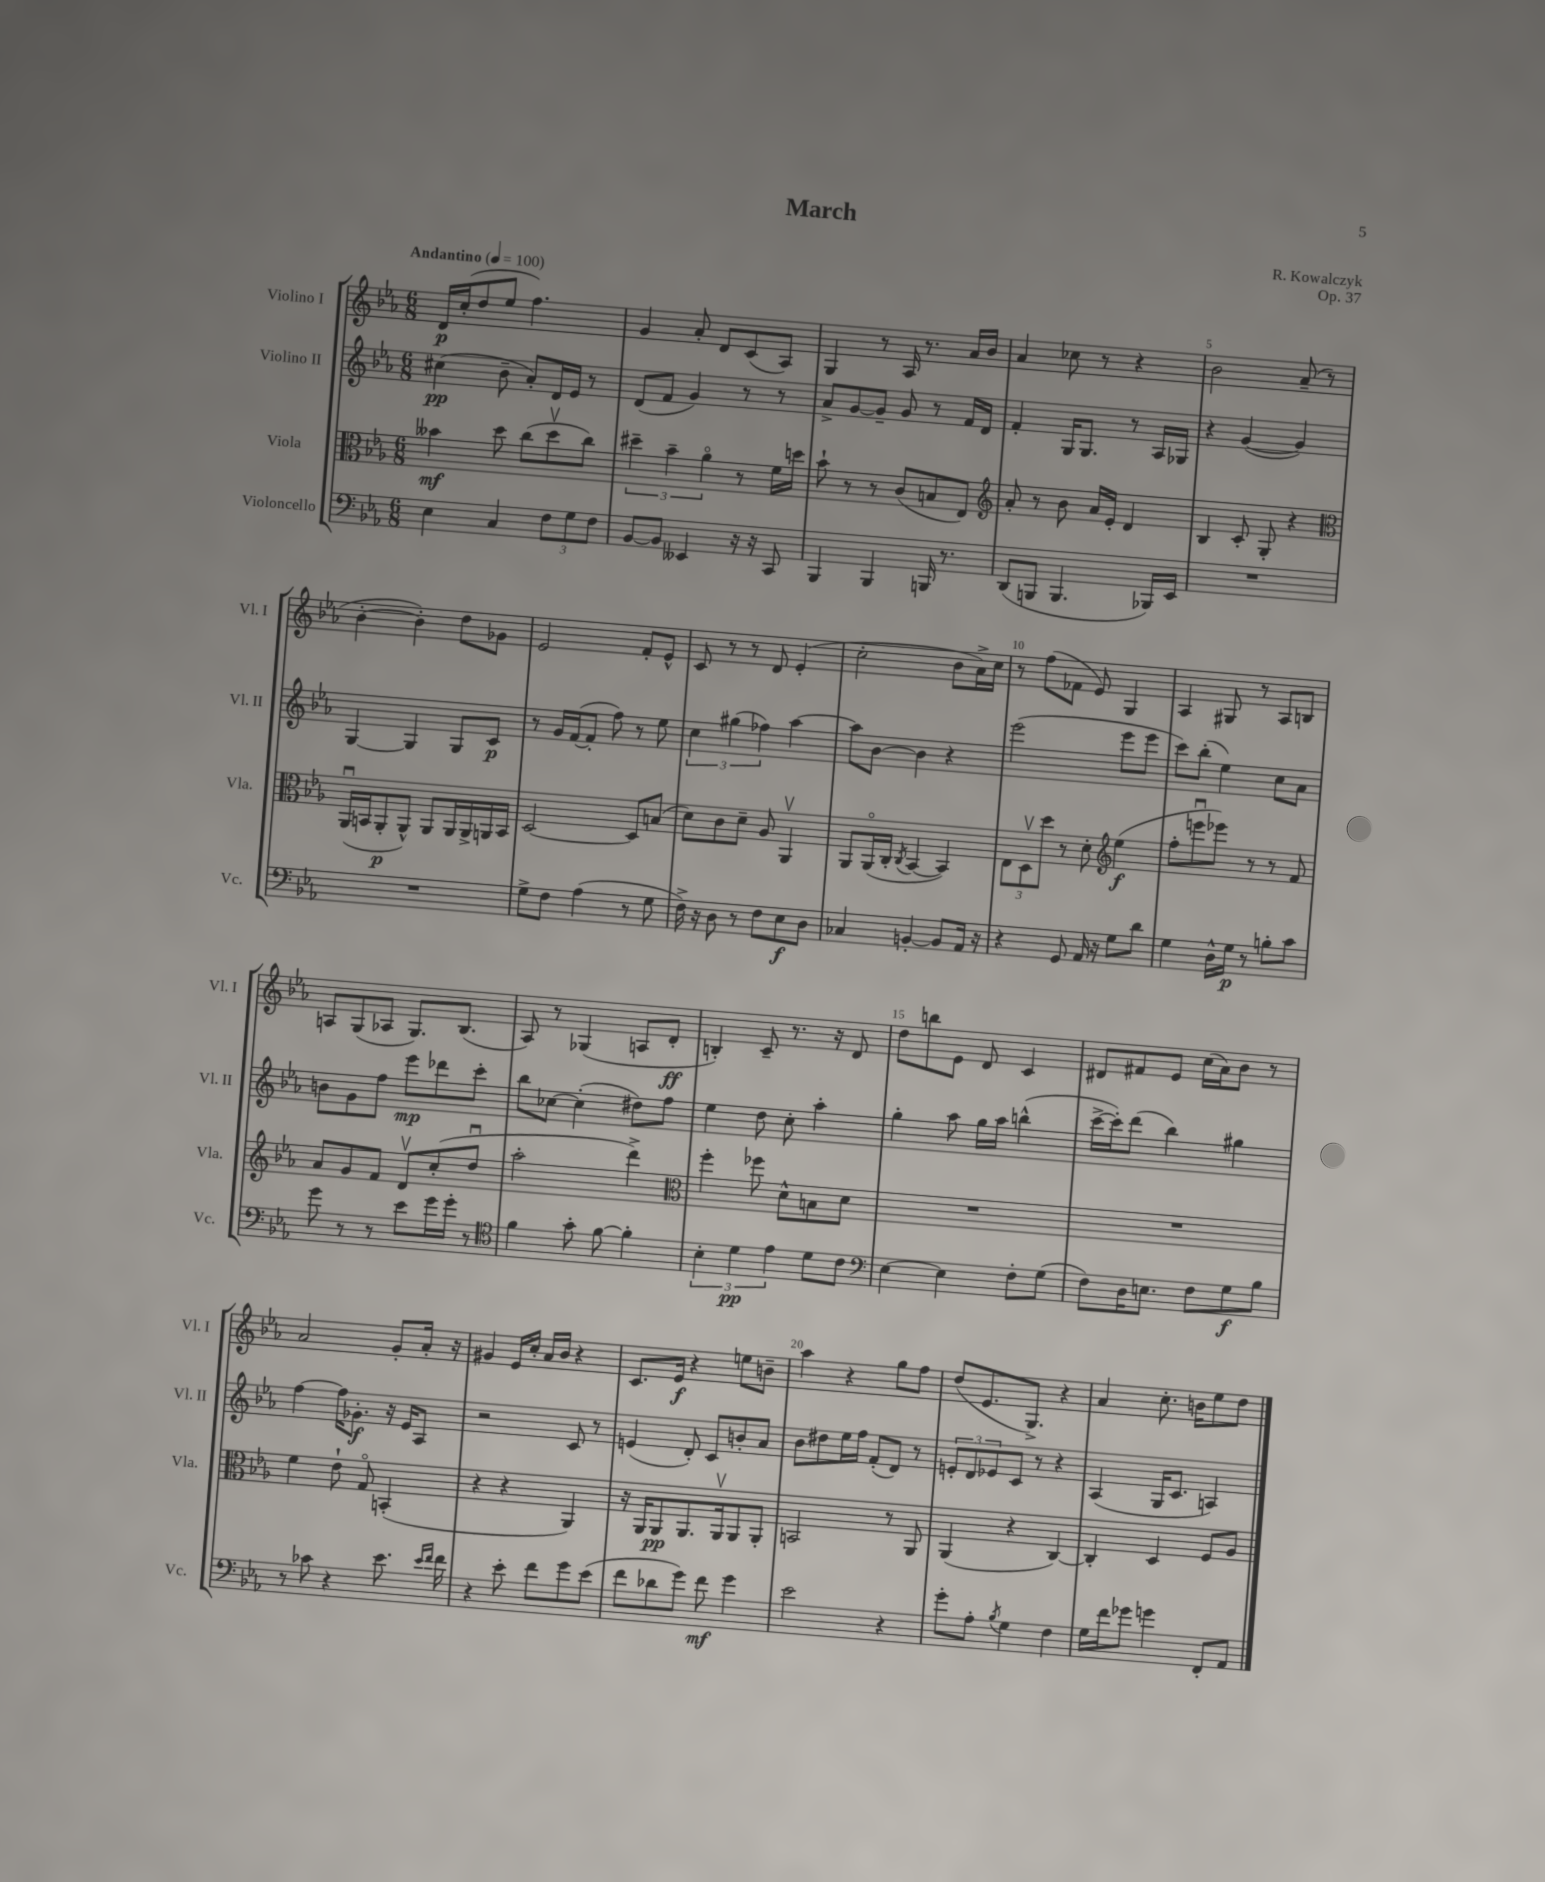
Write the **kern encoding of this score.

**kern	**kern	**kern	**kern
*staff4	*staff3	*staff2	*staff1
*clefF4	*clefC3	*clefG2	*clefG2
*k[b-e-a-]	*k[b-e-a-]	*k[b-e-a-]	*k[b-e-a-]
*M6/8	*M6/8	*M6/8	*M6/8
*MM100	*MM100	*MM100	*MM100
4E-	4b--	(4cc#	16d
.	.	.	(16cc'
.	.	.	8dd
4C	8dd	8b-~	8ee-
.	(8cc	8a-')	4.ff)
12F	8ddv	16d	.
.	.	16e-	.
12G	.	.	.
.	8cc)	8r	.
12F	.	.	.
=	=	=	=
[8BB-	6dd#~	(8d	4g
8BB-]	.	8f	.
.	6b-~	.	.
4EE--	.	4g)	8a-'
.	6a-o	.	.
.	.	.	8d
16r	8r	8r	(8c
16r	.	.	.
8CC	16f	8r	8A-)
.	16dd	.	.
=	=	=	=
4BBB-	8b-`	8a-^	4G
.	8r	[8g	.
4BBB-	8r	8g~]	8r
.	(8c	8g	16A-
.	.	.	8.r
16BBB	8B	8r	.
8.r	.	.	.
.	8E-)	16f	16a-
.	.	16d	16b-
=	=	=	=
*	*clefG2	*	*
(8DD	8a-'	4f'	4a-
8BBB	8r	.	.
4.BBB	8b-	16G	8cc-
.	.	8.G	.
.	16a-	.	8r
.	16e-'	.	.
.	4d	8r	4r
16BBB-)	.	16A-	.
16EE-	.	16G-	.
=	=	=	=
2.r	4B-	4r	2b-
.	8c'	([4g	.
.	8G'	.	.
.	4r	4g])	(8a-~
.	.	.	8r
=	=	=	=
*	*clefC3	*	*
2.r	(16AA-u	[4G	[4b-'
.	16BB	.	.
.	8AA-'	.	.
.	8AA-^^)	4G]	4b-'])
.	8AA-	.	.
.	16AA-	8G	8dd
.	16AA-^	.	.
.	16AA	8c	8g-
.	16BB	.	.
=	=	=	=
8G^	[2D	8r	2e-
8F	.	16g	.
.	.	([16f	.
(4A-	.	8f']	.
.	.	8ff)	.
8r	8D]	8r	8f'
8G	(8B	8ee-	8e-^^
=	=	=	=
16F^)	8d)	6cc	8c
16r	.	.	.
8D	8c	.	8r
.	.	(6gg#	.
8r	8d~	.	8r
.	.	6ff-)	.
8F	8A-	.	8d
8E-	4AA-v	[4aa-	(4e-'
8D	.	.	.
=	=	=	=
4C-	8AA-	8aa-]	2cc'
.	(16AA-o	[8b-	.
.	16C'	.	.
.	8qC	.	.
[4BB'	[4BB-	4b-]	.
8BB]	4BB-])	4r	8b-
16AA-	.	.	16a-^)
16r	.	.	16cc
=	=	=	=
4r	12E-	(2eee-	8r
.	12Dv	.	.
.	.	.	(8ff
.	12dd	.	.
8GG	8r	.	8f-
16AA-	8d'	.	8e-)
16r	.	.	.
*	*clefG2	*	*
8G	(4ee-	8eee-	4G
8d	.	8eee-	.
=	=	=	=
4G	8ff'	8ccc)	4A-
.	8eeeu	(8bb-'	.
16D^^	8eee-)	4ee-)	8G#
16G	.	.	.
8r	8r	.	8r
8B'	8r	8cc	8A-
8c	8f	8a-	8B
=	=	=	=
8g	8a-	8b	8A
8r	8g	8g	(8G
8r	8f	8ff	8A-
8e-	8dv	8eee-	8.G)
16g	(8cc'	8ddd-	.
16g'	.	.	(8.B-
8r	8ddu	8ccc'	.
=	=	=	=
*clefC4	*	*	*
4f	2aa-'	8bb-	8A-)
.	.	[8cc-	8r
8g'	.	(4cc-']	(4G-
[8f	.	.	.
4f']	4ddd^)	8dd#)	8A
.	.	8ff	8d'
=	=	=	=
*	*clefC3	*	*
6B-'	4ff'	4ee-	4B')
6d	.	.	.
.	8ff-	8dd	8c~
6e-	.	.	.
.	8d^^	8cc'	8.r
8d	8B	4aa-'	.
.	.	.	16r
8c	8d	.	8d
=	=	=	=
*clefF4	*	*	*
[4E-	2.r	4gg'	8dd
.	.	.	8bb
4E-]	.	8aa-	8e-
.	.	16gg	8d
.	.	16aa-	.
8F'	.	(4bb^^	4c
(8G	.	.	.
=	=	=	=
8F)	2.r	[16ccc^	8d#
.	.	16ccc'])	.
16D	.	(8ddd	8f#
8.E	.	.	.
.	.	4bb-)	8e-
8F	.	.	(16cc
.	.	.	16a-)
8G	.	4gg#	8b-
8B-	.	.	8r
=	=	=	=
8r	4f	[4ff	2a-
8c-	.	.	.
4r	8e-`	16ff]	.
.	.	8.g-'	.
.	8Go	.	.
8.e-	(4BB'	16r	8g'
.	.	16e-	.
.	.	8A-	16a-'
16qqe-	.	.	.
16qqf	.	.	.
16f	.	.	16r
=	=	=	=
4r	4r	2r	4g#
8e-'	4r	.	16e-
.	.	.	16cc'
8f	.	.	16a-
.	.	.	16b-
8g	4AA-)	8c	4r
(8e-	.	8r	.
=	=	=	=
8f	16r	(4e	8.c
.	16AA-	.	.
8d-	8AA-	.	.
.	.	.	16e-
8g)	8.AA-	8d')	4r
8f	.	8c	.
.	16AA-v	.	.
4g	8AA-	8b'	8ee
.	8AA-'	8a-	8b~
=	=	=	=
2e-	2BB	8b-	4aa-
.	.	8dd#	.
.	.	16ee-	4r
.	.	16ff	.
.	.	(8f'	.
4r	8r	8d)	8gg
.	8AA-	8r	8ff
=	=	=	=
8g'	(4AA-	12e'	(8dd
.	.	12d	.
8A-'	.	.	8.e-
.	.	12e-	.
8qB-	.	.	.
4G	4r	8c	.
.	.	.	8.G^)
.	.	8r	.
4F	[4C)	4r	4r
=	=	=	=
16G	4C']	(4A-	4a-
16f	.	.	.
8g-	.	.	.
4g	4D	16G	8.cc'
.	.	8.c	.
.	.	.	16b
8FF'	8F	4A)	8ee-
8AA-	8A-	.	8dd
==	==	==	==
*-	*-	*-	*-
